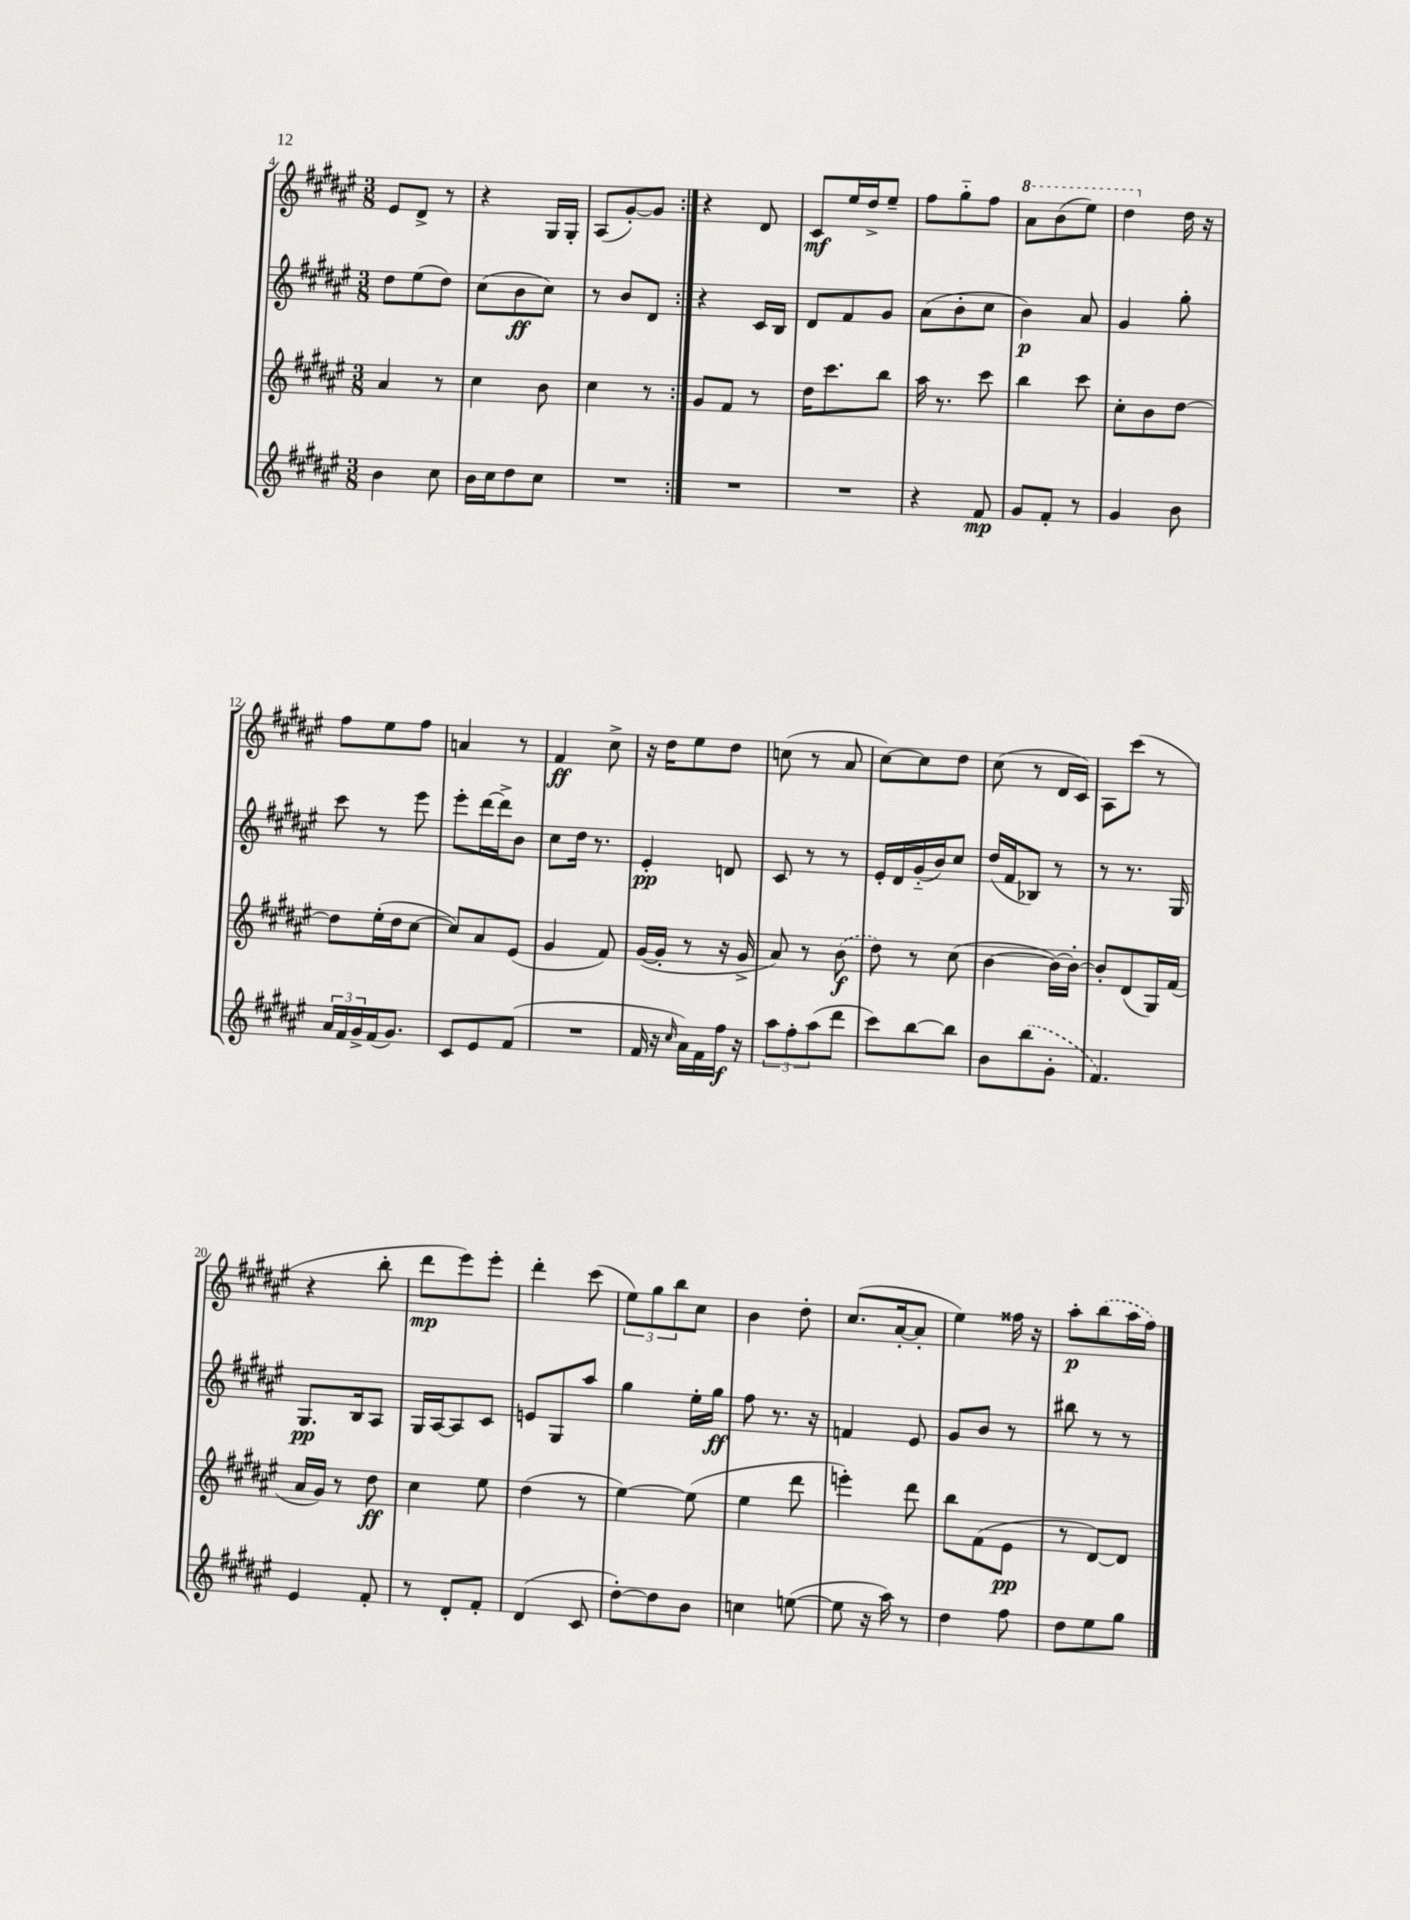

**kern	**dynam	**kern	**dynam	**kern	**dynam	**kern	**dynam
*part4	*part4	*part3	*part3	*part2	*part2	*part1	*part1
*staff4	*staff4	*staff3	*staff3	*staff2	*staff2	*staff1	*staff1
*clefG2	*	*clefG2	*	*clefG2	*	*clefG2	*
*k[f#c#g#d#a#e#]	*	*k[f#c#g#d#a#e#]	*	*k[f#c#g#d#a#e#]	*	*k[f#c#g#d#a#e#]	*
*M3/8	*	*M3/8	*	*M3/8	*	*M3/8	*
=4	=4	=4	=4	=4	=4	=4	=4
4b\	.	4a#/	.	8dd#\L	.	8e#/L	.
.	.	.	.	(8ee#\	.	8d#^/J	.
8cc#\	.	8r	.	8dd#\J)	.	8r	.
=5	=5	=5	=5	=5	=5	=5	=5
16b\LL	.	4cc#\	.	(8cc#\L	.	4r	.
16cc#\J	.	.	.	.	.	.	.
8dd#\	.	.	.	8b\	ff	.	.
8cc#\J	.	8b\	.	8cc#\J)	.	16G#/LL	.
.	.	.	.	.	.	16G#'/JJ	.
=6	=6	=6	=6	=6	=6	=6	=6
4.r	.	4cc#\	.	8r	.	(8A#/L	.
.	.	.	.	8b/L	.	[8g#'/)	.
.	.	8r	.	8d#/J	.	8g#/J]	.
=7:|!	=7:|!	=7:|!	=7:|!	=7:|!	=7:|!	=7:|!	=7:|!
4.r	.	8g#/L	.	4r	.	4r	.
.	.	8f#/J	.	.	.	.	.
.	.	8r	.	16c#/LL	.	8d#/	.
.	.	.	.	16B/JJ	.	.	.
=8	=8	=8	=8	=8	=8	=8	=8
4.r	.	16dd#\KL	.	8d#/L	.	8c#/L	mf
.	.	8.ccc#\	.	.	.	.	.
.	.	.	.	8f#/	.	16ee#/L	.
.	.	.	.	.	.	16dd#^/J	.
.	.	8bb\J	.	8g#/J	.	8ee#~/J	.
=9	=9	=9	=9	=9	=9	=9	=9
4r	.	16aa#\	.	(8a#\L	.	8ff#\L	.
.	.	8.r	.	.	.	.	.
.	.	.	.	8b'\	.	8gg#\	.
8f#/	mp	8ccc#\	.	8cc#\J	.	8ff#\J	.
=10	=10	=10	=10	=10	=10	=10	=10
*	*	*	*	*	*	*8va	*
8g#/L	.	4bb\	.	4b\)	p	8aa#\L	.
8f#'/J	.	.	.	.	.	(8bb\	.
8r	.	8ccc#\	.	8a#/	.	8eee#\J)	.
=11	=11	=11	=11	=11	=11	=11	=11
4g#/	.	8cc#'\L	.	4g#/	.	4ddd#\	.
.	.	8b\	.	.	.	.	.
*	*	*	*	*	*	*X8va	*
8b\	.	[8dd#\J	.	8gg#'\	.	16dd#\	.
.	.	.	.	.	.	16r	.
!!LO:LB:g=z
=12	=12	=12	=12	=12	=12	=12	=12
24a#/LL	.	8dd#\L]	.	8ccc#\	.	8ff#\L	.
24f#/	.	.	.	.	.	.	.
24g#^/	.	.	.	.	.	.	.
(16f#/J	.	(16ee#'\L	.	8r	.	8ee#\	.
8.g#/J)	.	16dd#\J	.	.	.	.	.
.	.	[8cc#\J	.	8eee#\	.	8ff#\J	.
=13	=13	=13	=13	=13	=13	=13	=13
8c#/L	.	8cc#/L])	.	8eee#'\L	.	4an/	.
8e#/	.	8a#/	.	[16ddd#\L	.	.	.
.	.	.	.	16ddd#^\J]	.	.	.
(8f#/J	.	(8e#/J	.	8b\J	.	8r	.
=14	=14	=14	=14	=14	=14	=14	=14
4.r	.	4g#/	.	8cc#\L	.	4f#/	ff
.	.	.	.	16dd#\Jk	.	.	.
.	.	.	.	8.r	.	.	.
.	.	8f#/)	.	.	.	8cc#^\	.
=15	=15	=15	=15	=15	=15	=15	=15
16f#/	.	([16g#/LL	.	4e#'/	pp	16r	.
16r	.	16g#'/JJ]	.	.	.	16dd#\KL	.
16qqcc#/	.	.	.	.	.	.	.
16a#\LL)	.	8r	.	.	.	8ee#\	.
16f#\	.	.	.	.	.	.	.
16ff#\JJ	f	16r	.	8dn/	.	8dd#\J	.
16r	.	16g#^/	.	.	.	.	.
=16	=16	=16	=16	=16	=16	=16	=16
12aa#\L	.	8a#/)	.	8c#/	.	(8ccn\	.
12ff#'\	.	.	.	.	.	.	.
.	.	8r	.	8r	.	8r	.
(12aa#\	.	.	.	.	.	.	.
8ddd#\J	.	(8b\	f	8r	.	8a#/	.
=17	=17	=17	=17	=17	=17	=17	=17
8ccc#\L)	.	8dd#\)	.	16e#'/LL	.	[8cc#\L)	.
.	.	.	.	16d#/	.	.	.
[8bb\	.	8r	.	(16g#/	.	8cc#\]	.
.	.	.	.	16b/J)	.	.	.
8bb\J]	.	(8cc#\	.	8cc#/J	.	8dd#\J	.
=18	=18	=18	=18	=18	=18	=18	=18
8b\L	.	[4b\	.	(16dd#/LL	.	(8cc#\	.
.	.	.	.	16f#/J	.	.	.
(8bb\	.	.	.	8B-X/J)	.	8r	.
8g#'\J	.	16b\LL_)	.	8r	.	16d#/LL	.
.	.	16b'\JJ_	.	.	.	16c#/JJ)	.
=19	=19	=19	=19	=19	=19	=19	=19
4.f#/)	.	8b'/L]	.	8r	.	8A#\L	.
.	.	(8d#/	.	8.r	.	(8ccc#\J	.
.	.	16G#/L)	.	.	.	8r	.
.	.	(16f#/JJ	.	16G#/	.	.	.
!!LO:LB:g=z
=20	=20	=20	=20	=20	=20	=20	=20
4e#/	.	16a#/LL	.	8.G#/L	pp	4r	.
.	.	16g#/JJ)	.	.	.	.	.
.	.	8r	.	.	.	.	.
.	.	.	.	16B/k	.	.	.
8f#'/	.	8dd#\	ff	8A#/J	.	8bb'\	.
=21	=21	=21	=21	=21	=21	=21	=21
8r	.	4cc#\	.	16G#/LL	.	8ddd#\L	mp
.	.	.	.	[16A#/J	.	.	.
8d#'/L	.	.	.	8A#/]	.	8eee#\)	.
8f#'/J	.	8ee#\	.	8c#/J	.	8eee#'\J	.
=22	=22	=22	=22	=22	=22	=22	=22
(4d#/	.	(4dd#\	.	8en/L	.	4ddd#'\	.
.	.	.	.	8G#/	.	.	.
8c#/	.	8r	.	8aa#/J	.	(8ccc#\	.
=23	=23	=23	=23	=23	=23	=23	=23
[8dd#'\L)	.	[4ee#\)	.	4gg#\	.	12ee#\L)	.
.	.	.	.	.	.	12gg#\	.
8dd#\]	.	.	.	.	.	.	.
.	.	.	.	.	.	12bb\	.
8b\J	.	(8ee#\]	.	16ee#'\LL	.	8cc#\J	.
.	.	.	.	16gg#\JJ	ff	.	.
=24	=24	=24	=24	=24	=24	=24	=24
4ccn\	.	4ee#\	.	8ff#\	.	4b\	.
.	.	.	.	8.r	.	.	.
([8een\	.	8ddd#\	.	.	.	8dd#'\	.
.	.	.	.	16r	.	.	.
=25	=25	=25	=25	=25	=25	=25	=25
8ee\]	.	4eeen'\)	.	4fn/	.	(8.cc#/L	.
16r	.	.	.	.	.	.	.
16aa#\)	.	.	.	.	.	[16a#'/k	.
8r	.	8ddd#\	.	8e#/	.	8a#'/J]	.
=26	=26	=26	=26	=26	=26	=26	=26
4dd#\	.	8bb\L	.	8g#/L	.	4ee#\)	.
.	.	(8f#\	.	8b/J	.	.	.
8ff#\	.	8e#\J	pp	8r	.	16ff##X\	.
.	.	.	.	.	.	16r	.
=27	=27	=27	=27	=27	=27	=27	=27
8dd#\L	.	8r	.	8bb#X\	.	8aa#'\L	p
8ee#\	.	[8d#/L)	.	8r	.	(8bb\	.
8gg#\J	.	8d#/J]	.	8r	.	16aa#\L	.
.	.	.	.	.	.	16ff#\JJ)	.
==	==	==	==	==	==	==	==
*-	*-	*-	*-	*-	*-	*-	*-
